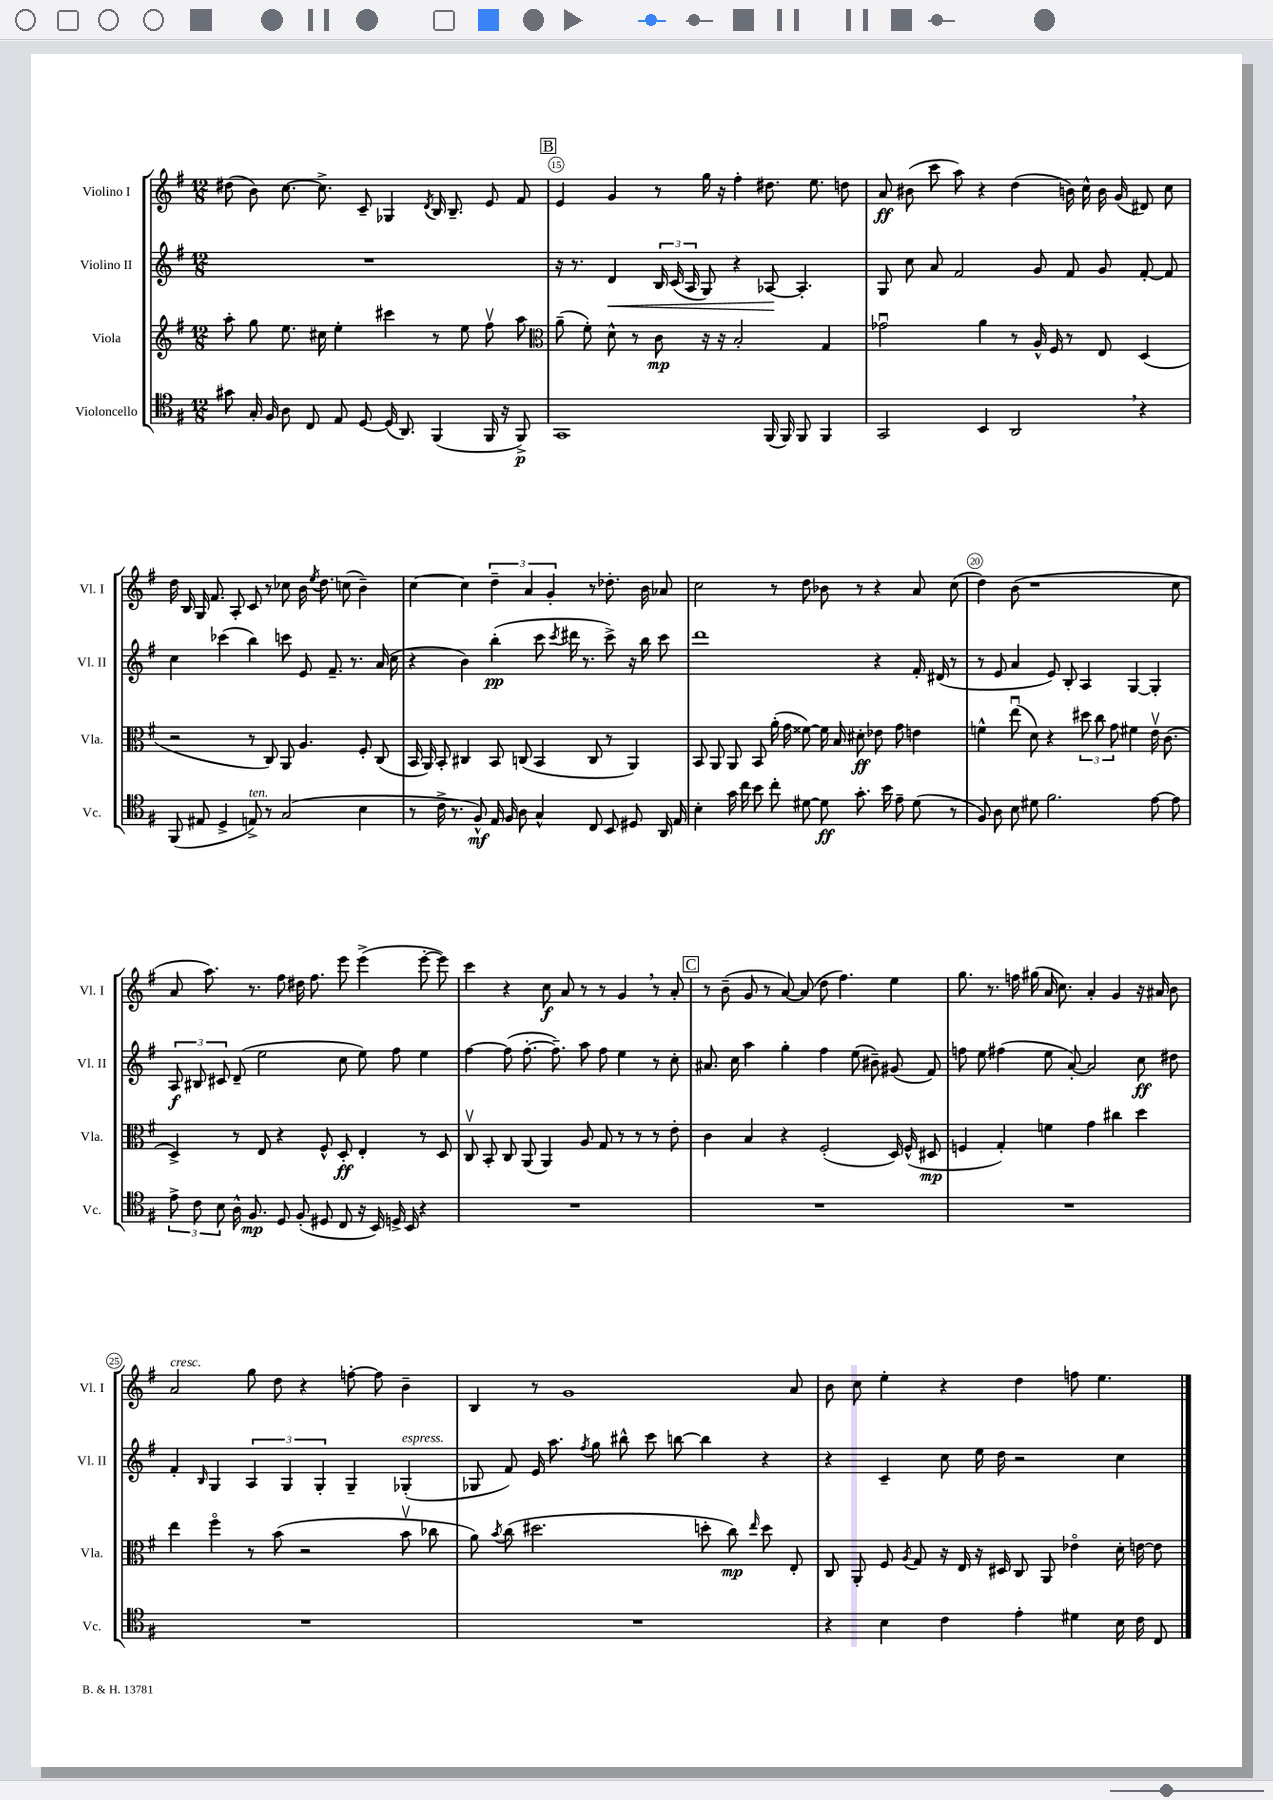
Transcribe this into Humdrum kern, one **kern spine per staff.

**kern	**kern	**kern	**kern
*staff4	*staff3	*staff2	*staff1
*clefC4	*clefG2	*clefG2	*clefG2
*k[f#]	*k[f#]	*k[f#]	*k[f#]
*M12/8	*M12/8	*M12/8	*M12/8
8g#\	8aa'\	1.r	(8dd#\
16G'/	8gg\	.	8b\)
16F#/	.	.	.
8A\	8.ee\	.	[8.cc\
8C/	.	.	.
.	16cc#\	.	8.cc^\]
8E/	4ee'\	.	.
[8D/	.	.	8c~/
(16D/]	4ccc#\	.	4G-/
8.AA/)	.	.	.
.	.	.	8qd/
(4FF#/	8r	.	16B/
.	.	.	8.B~/
.	8ee\	.	.
16FF#/	8ff#v\	.	8e/
16r	.	.	.
8FF#^/)	8aa\	.	8f#/
=	=	=	=
*	*clefC3	*	*
1GG	(8a~\	16r	4e/
.	.	8.r	.
.	8f#'\)	.	.
.	8d^^\	4d/	4g/
.	8r	.	.
.	8c\	24B/	8r
.	.	(24c/	.
.	.	24A/	.
.	16r	8G/)	16gg\
.	16r	.	16r
.	2B'/	4r	4ff#'\
(16FF#/	.	[8A-/	8.dd#\
16FF#/)	.	.	.
8FF#/	.	4.A-'/]	.
.	.	.	8.ee\
4FF#/	4G/	.	.
.	.	.	8dd\
=	=	=	=
2GG/	2g-u\	8G/	8a/
.	.	8cc\	(8b#\
.	.	8a/	8ccc\
.	.	2f#/	8aa\)
4BB/	4a\	.	4r
2AA/	8r	.	(4dd\
.	16A^^/	8g/	.
.	16F#/	.	.
.	8r	8f#/	16b\)
.	.	.	16cc^^\
.	8E/	8g/	16b\
.	.	.	(16g/
4r	(4D/	[8f#'/	8d#/)
.	.	8f#/]	8cc\
=	=	=	=
(8FF#/	2r	4cc\	16dd\
.	.	.	16B/
8E#/	.	.	16G/
.	.	.	8.f#/
4D^/	.	(4ccc-\	.
.	.	.	8A'/
8E^/)	8r	4bb\)	8c/
8r	8C/)	.	8r
(2G/	8AA/	8ccc\	8cc-\
.	4.A/	8e/	16b\
.	.	.	8qee/
.	.	.	8.dd\
.	.	8.f#~/	.
.	.	.	(8cc\
.	.	8.r	.
4B\	8F#'/	.	4b~\)
.	(8C/	(16a/	.
.	.	16cc\	.
=	=	=	=
8r	16BB/	4r	[4cc\
.	16AA/)	.	.
16c^\	8BB'/	.	.
8.r	.	.	.
.	4C#/	4b\)	4cc\]
8F#^^/)	.	.	.
16E/	8BB/	(4bb'\	6dd~\
16F#/	.	.	.
8A\	(8C/	.	.
.	.	.	6a/
4G^^/	4BB/	8ccc\	.
.	.	.	6g'/
.	.	8qccc/	.
.	.	16ddd#\	.
.	.	8.r	.
8C/	8C/	.	8r
8BB/	8r	8ccc^\)	8.dd-'\
8D#/	4AA/)	16r	.
.	.	16bb\	16b\
16AA/	.	8ccc\	8a-/
16E/	.	.	.
=	=	=	=
4B'\	8BB/	1ddd	2cc\
.	8AA/	.	.
16g\	8AA/	.	.
16cc\	.	.	.
8b\	8BB/	.	.
8cc'\	(16a'\	.	8r
.	16g\	.	.
[8d#\	[8f##\)	.	8dd\
8d#\]	16f##\]	.	8b-\
.	16B/	.	.
8.g'\	8d#'\	.	8r
.	8e-\	4r	4r
16b\	.	.	.
8e~\	8g\	.	.
(8d#\	4e\	16f#'/	8a/
.	.	(16d#/	.
8r	.	8r	(8cc\
=	=	=	=
8F#/)	4f^^\	8r	4dd\)
8A\	.	8e/	.
8B\	(8eeu\	4a/	(8b\
8d#\	8d\)	.	1r
2.f#\	4r	8e/)	.
.	.	8B'/	.
.	12dd#\	4A/	.
.	12cc\	.	.
.	12g\	.	.
.	4f#\	[4G/	.
[8e\	16ev\	4G'/]	.
.	(8.c\	.	.
8e\]	.	.	8cc\
=	=	=	=
12e^\	4D^/)	12A/	8a/
12c\	.	12B#/	.
.	.	.	8.aa\)
12B\	.	12c#/	.
16A^^\	8r	(8d~/	.
8.F#/	.	.	8.r
.	8E/	2ee\	.
8D/	4r	.	8ff#\
(8F#'/	.	.	16dd#\
.	.	.	8.ff#\
8D#/	8F#^^/	.	.
8C/	8D'/	8cc\	8eee\
16r	4E'/	8ee\)	(4eee^\
16BB/)	.	.	.
16D^/	.	8ff#\	.
16BB/	.	.	.
4r	8r	4ee\	[8eee'\
.	8D/	.	8eee\])
=	=	=	=
1.r	8Cv/	[4ff#\	4ccc\
.	8BB'/	.	.
.	8C/	(8ff#\]	4r
.	(8AA/	[8.ff#'\	.
.	4AA/)	.	8cc\
.	.	8.ff#~\])	.
.	.	.	8a/
.	8A/	8aa\	8r
.	8G/	8ff#\	8r
.	8r	4ee\	4g/
.	8r	.	.
.	8r	8r	8r
.	8e'\	8cc'\	8a'/
=	=	=	=
1.r	4c\	8.a#/	8r
.	.	.	(8b~\
.	.	16cc\	.
.	4B/	4aa\	8g/
.	.	.	8r
.	4r	4gg'\	[8a/)
.	.	.	(8a/]
.	(2F#'/	4ff#\	8dd\
.	.	.	4.ff#\)
.	.	(8ee\	.
.	.	8b#~\)	.
.	16D/)	(8g#/	4ee\
.	(16F#^^/	.	.
.	8D#/	8f#/)	.
=	=	=	=
1.r	4F/	8ff\	8.gg\
.	.	8ee\	.
.	.	.	8.r
.	4G'/)	(4ff#\	.
.	.	.	16ff\
.	.	.	(16gg#\
.	4f\	8ee\	16a/
.	.	.	8.cc\)
.	.	[8a'/)	.
.	4g\	2a/]	4a'/
.	4cc#\	.	4g/
.	4dd\	8cc\	16r
.	.	.	16a#/
.	.	8dd#\	8b\
=	=	=	=
1.r	4ee\	4f#'/	2a/
.	.	16qqB/	.
.	4ff#o\	4G/	.
.	8r	6A/	8gg\
.	(8b\	.	8dd\
.	.	6G/	.
.	2r	.	4r
.	.	6G'/	.
.	.	4G~/	[8ff'\
.	.	.	8ff\]
.	8bv\	(4G-'/	4b~\
.	8cc-\	.	.
=	=	=	=
1.r	8a\)	8G-/	4B/
.	8qb/	.	.
.	(8cc\	8f#/)	.
.	2.dd#\	16e/	8r
.	.	8.aa\	.
.	.	.	1g
.	.	8qff#/	.
.	.	8gg\	.
.	.	8bb#^^\	.
.	.	8ccc\	.
.	.	[8bb\	.
.	8dd'\	4bb\]	.
.	8cc\)	.	.
.	16qqee/	.	.
.	8dd\	4r	.
.	8E'/	.	8a/
=	=	=	=
4r	8C/	4r	8b\
.	8AA'/	.	8cc\
4B\	8F#/	4c~/	4ee'\
.	8qA/	.	.
.	8G/	.	.
4c\	16r	8cc\	4r
.	16E/	.	.
.	16r	16ee\	.
.	16D#/	16dd\	.
4e'\	8C/	2r	4dd\
.	8AA/	.	.
4d#\	4e-o\	.	8ff\
.	.	.	4.ee\
16B\	16d'\	4cc\	.
16c\	[16e\	.	.
8C/	8e\]	.	.
==	==	==	==
*-	*-	*-	*-
